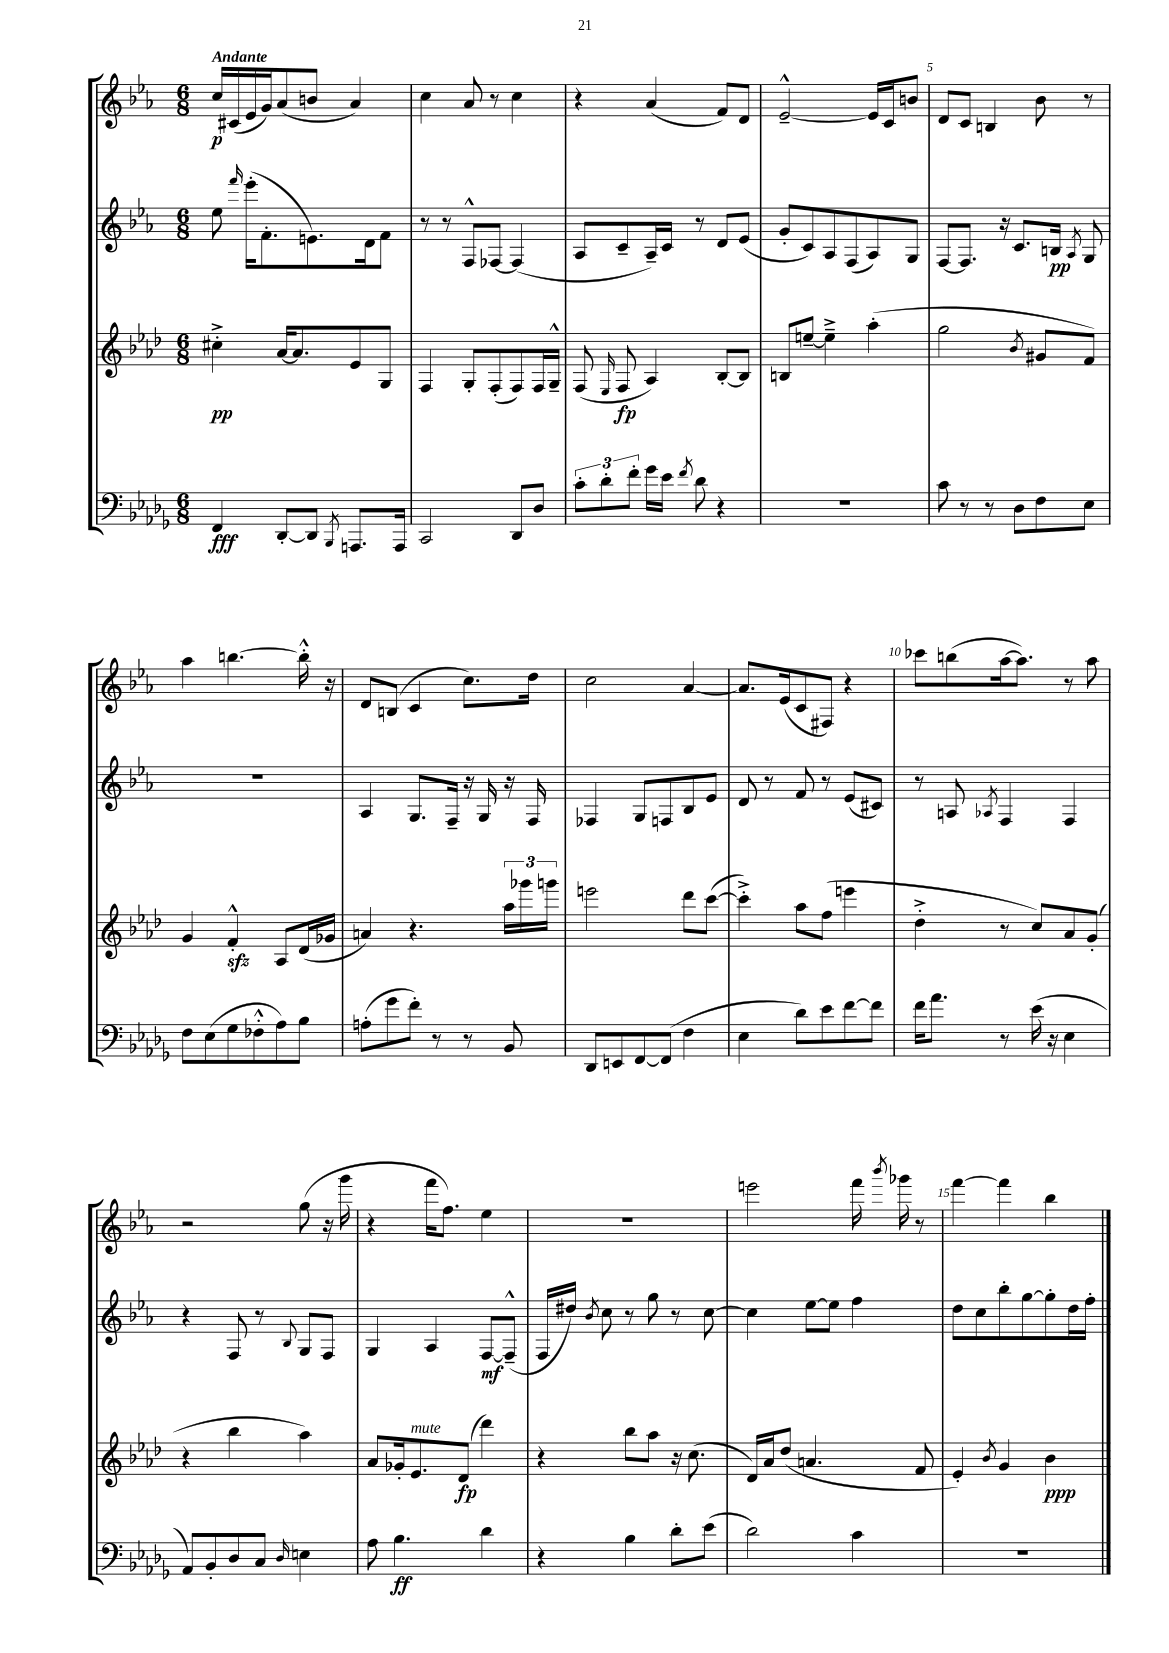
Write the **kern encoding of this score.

**kern	**kern	**kern	**kern
*staff4	*staff3	*staff2	*staff1
*clefF4	*clefG2	*clefG2	*clefG2
*k[b-e-a-d-g-]	*k[b-e-a-d-]	*k[b-e-a-]	*k[b-e-a-]
*M6/8	*M6/8	*M6/8	*M6/8
4FF	4cc#'^	8ee-	16cc
.	.	.	(16c#
.	.	16qqfff	.
.	.	(16eee-'	16e-
.	.	8.f'	16g)
[8DD-'	[16a-	.	(8a-
.	8.a-]	.	.
8DD-]	.	8.e)	8b
8qBBB-	.	.	.
8.AAA	8e-	.	4a-)
.	.	16d	.
.	8G	8f	.
16AAA	.	.	.
=	=	=	=
2CC	4F	8r	4cc
.	.	8r	.
.	8G'	8F^^	8a-
.	(8F'	[8F-	8r
8DD-	8F)	(4F-]	4cc
8D-	16F	.	.
.	16G~^^	.	.
=	=	=	=
12c'	(8F	8A-	4r
12d-'	.	.	.
.	16qqE-	.	.
.	8F	8c~	.
12f'	.	.	.
16g-	4A-)	16A-~)	(4a-
16e-	.	16c	.
8qf	.	.	.
8d-	.	8r	.
4r	[8B-'	8d	8f)
.	8B-]	(8e-	8d
=	=	=	=
2.r	8B	8g'	[2e-~^^
.	[8ee~	8c)	.
.	4ee~^]	8A-	.
.	.	(8F	.
.	(4aa-'	8A-)	16e-]
.	.	.	16c
.	.	8G	8b
=	=	=	=
8c	2gg	[8F	8d
8r	.	8.F]	8c
8r	.	.	4B
.	.	16r	.
8D-	.	8.c	.
.	8qb-	.	.
8F	8g#	.	8b-
.	.	16B	.
.	.	8qA-	.
8E-	8f)	8G	8r
=	=	=	=
8F	4g	2.r	4aa-
(8E-	.	.	.
8G-	4f'^^	.	[4.bb
8F-'^^	.	.	.
8A-)	8A-	.	.
8B-	(16d-	.	16bb'^^]
.	16g-	.	16r
=	=	=	=
(8A'	4a)	4A-	8d
8g-	.	.	(8B
8f')	4.r	8.G	4c
8r	.	.	.
.	.	16F~	.
8r	.	16r	8.cc)
.	.	16G	.
8BB-	24aa-	16r	.
.	24ggg-	.	.
.	.	16F	16dd
.	24ggg	.	.
=	=	=	=
8DD-	2eee	4F-	2cc
8EE	.	.	.
[8FF	.	8G	.
(8FF]	.	8F	.
4F	8ddd-	8B-	[4a-
.	([8ccc	8e-	.
=	=	=	=
4E-	4ccc'^])	8d	8.a-]
.	.	8r	.
.	.	.	(16e-
8d-)	8aa-	8f	8c
8e-	(8ff	8r	8F#)
[8f	4eee	(8e-	4r
8f]	.	8c#)	.
=	=	=	=
16f	4dd-'^	8r	8ccc-
8.a-	.	.	.
.	.	8A	(8bb
.	.	8qA-	.
8r	8r	4F	[16aa-
.	.	.	8.aa-])
(16e-	8cc)	.	.
16r	.	.	.
4E-	8a-	4F	8r
.	(8g'	.	8aa-
=	=	=	=
8AA-)	4r	4r	2r
8BB-'	.	.	.
8D-	4bb-	8F	.
8C	.	8r	.
16qqD-	.	8qqB-	.
4E	4aa-)	8G	(8gg
.	.	8F	16r
.	.	.	16ggg
=	=	=	=
8A-	8a-	4G	4r
4.B-	16g-'	.	.
.	8.e-	.	.
.	.	4A-	16fff
.	.	.	8.ff)
.	(8d-	.	.
4d-	4ddd-)	[8F	4ee-
.	.	(8F~^^]	.
=	=	=	=
4r	4r	16F	2.r
.	.	16dd#)	.
.	.	8qb-	.
.	.	8cc	.
4B-	8bb-	8r	.
.	8aa-	8gg	.
8d-'	16r	8r	.
.	(8.cc	.	.
(8e-	.	[8cc	.
=	=	=	=
2d-)	16d-)	4cc]	2eee
.	16a-	.	.
.	(8dd-	.	.
.	4.a	[8ee-	.
.	.	8ee-]	.
4c	.	4ff	16fff
.	.	.	8qbbb-
.	.	.	16ggg-
.	8f	.	8r
=	=	=	=
2.r	4e-')	8dd	[4fff
.	.	8cc	.
.	8qb-	.	.
.	4g	8bb-'	4fff]
.	.	[8gg	.
.	4b-	8gg']	4bb-
.	.	16dd	.
.	.	16ff'	.
==	==	==	==
*-	*-	*-	*-
